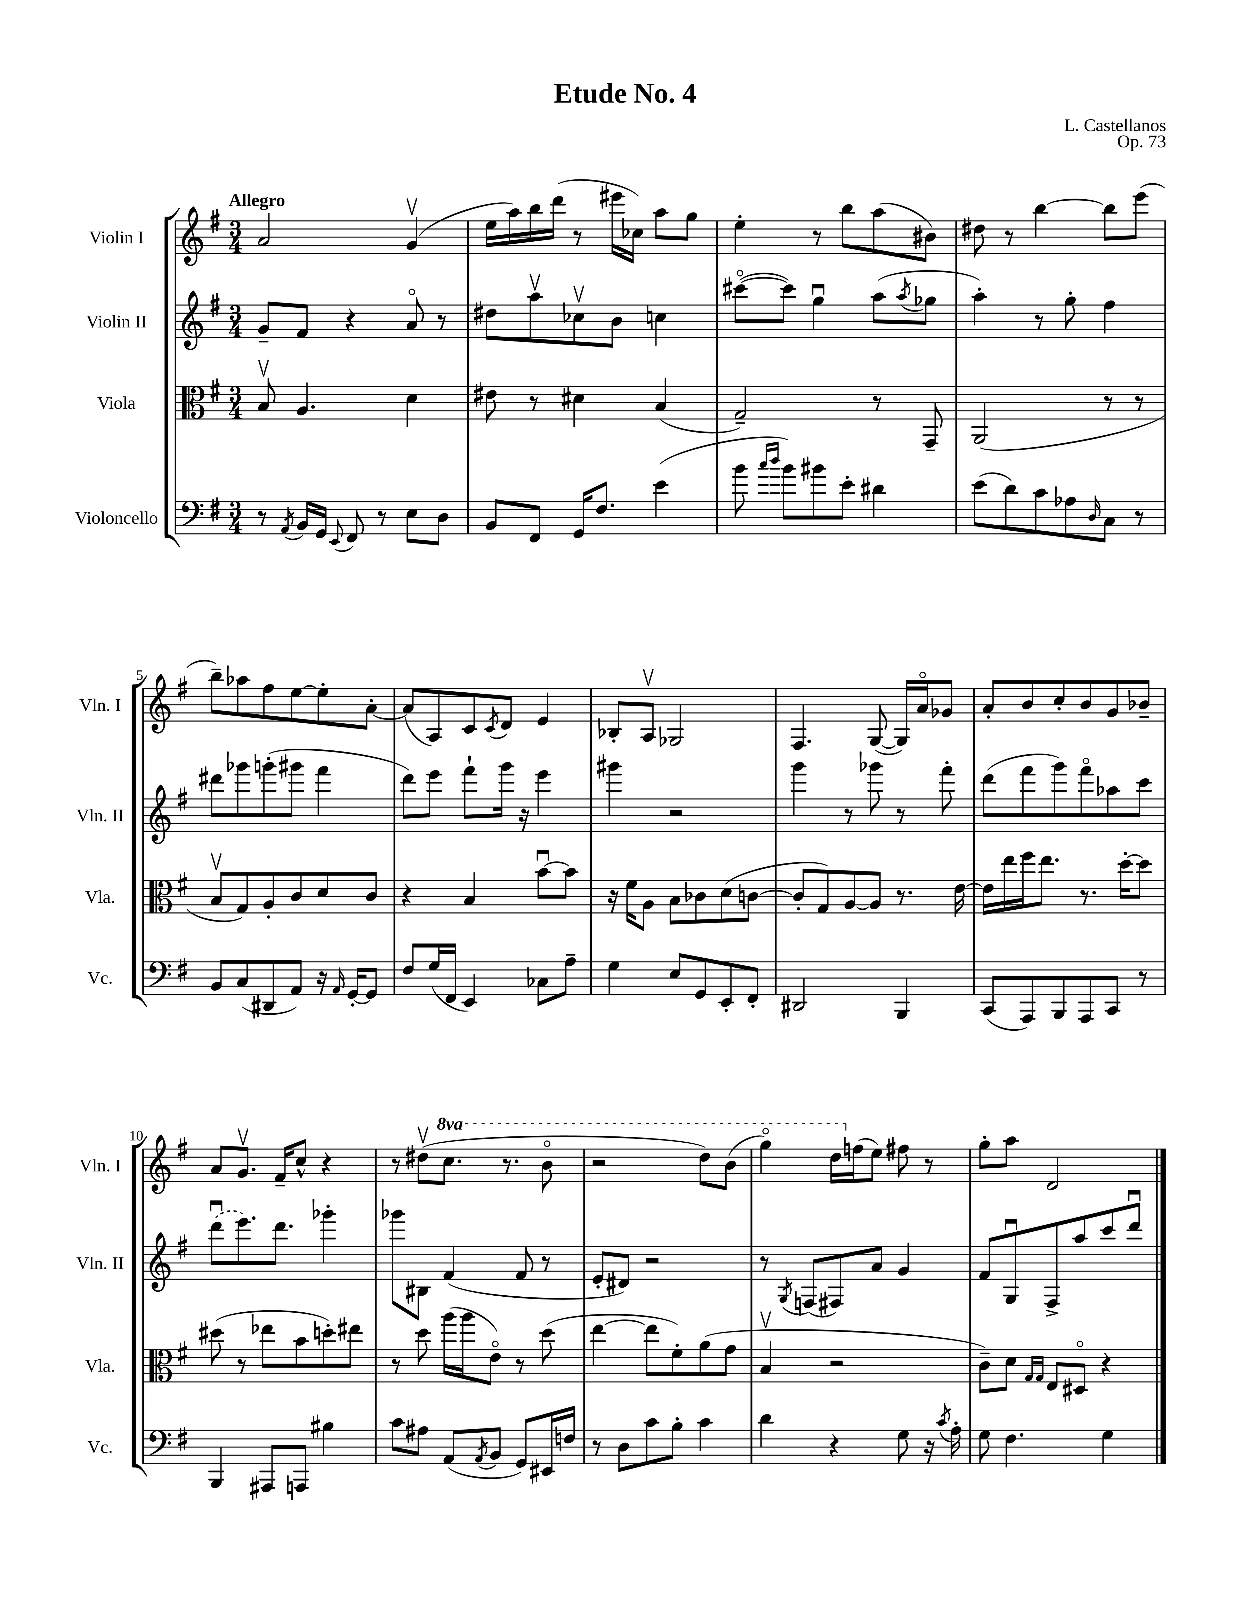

**kern	**kern	**kern	**kern
*part4	*part3	*part2	*part1
*staff4	*staff3	*staff2	*staff1
*I"Violoncello	*I"Viola	*I"Violin II	*I"Violin I
*I'Vc.	*I'Vla.	*I'Vln. II	*I'Vln. I
*clefF4	*clefC3	*clefG2	*clefG2
*k[f#]	*k[f#]	*k[f#]	*k[f#]
*M3/4	*M3/4	*M3/4	*M3/4
=1	=1	=1	=1
!	!	!	!LO:TX:a:B:t=Allegro
8r	8Bv/	8g~/L	2a/
8qAA/	.	.	.
16BB/LL	4.A/	8f#/J	.
16GG/JJ	.	.	.
8qqEE/	.	.	.
8FF#/	.	4r	.
8r	.	.	.
8E\L	4d\	8a/	(4gv/
8D\J	.	8r	.
=2	=2	=2	=2
8BB/L	8e#X\	8dd#X\L	16ee\LL
.	.	.	16aa\)
8FF#/J	8r	8aav\	16bb\
.	.	.	(16ddd\JJ
16GG/KL	4d#X\	8cc-Xv\	8r
8.F#/J	.	.	.
.	.	8b\J	16eee#X\LL
.	.	.	16cc-X\JJ)
(4e\	(4B/	4ccn\	8aa\L
.	.	.	8gg\J
=3	=3	=3	=3
8b\	2G~/)	([8ccc#X\L	4ee'\
16qqcc/LL	.	.	.
16qqdd/JJ	.	.	.
8b\L)	.	8ccc#\J])	.
8b#X\	.	4ggu\	8r
8e'\J	.	.	8bb\L
4d#X\	8r	(8aa\L	(8aa\
.	.	8qaa/	.
.	8GG~/	8gg-X\J	8b#X\J)
=4	=4	=4	=4
(8e\L	(2AA/	4aa'\)	8dd#X\
8d\)	.	.	8r
8c\	.	8r	[4bb\
8A-X\	.	8gg'\	.
16qqD/	.	.	.
8C\J	8r	4ff#\	8bb\L]
8r	8r	.	(8eee\J
!!LO:LB:g=z
=5	=5	=5	=5
8BB/L	8Bv/L	8ddd#X\L	8bb~\L)
(8C/	8G/)	8ggg-X\	8aa-X\
8DD#X/	8A'/	(8gggn'\	8ff#\
8AA/J)	8c/	8ggg#X\J	[8ee\
16r	8d/	4fff#\	8ee'\]
16qqAA/	.	.	.
[16GG'/KL	.	.	.
8GG/J]	8c/J	.	[8a'\J
=6	=6	=6	=6
8F#/L	4r	8ddd\L)	(8a/L]
(16G/L	.	8eee\J	8A/)
16FF#/JJ	.	.	.
4EE/)	4B/	8fff#`\L	8c/
.	.	.	8qc/
.	.	16ggg\Jk	8d/J
.	.	16r	.
8C-X\L	[8bu\L	4eee\	4e/
8A~\J	8b\J]	.	.
=7	=7	=7	=7
4G\	16r	4ggg#X\	8B-X'/L
.	16f#\KL	.	.
.	8A\J	.	8Av/J
8E/L	8B\L	2r	2G-X/
8GG/	8c-X\	.	.
8EE'/	(8d\	.	.
8FF#'/J	[8cn\J	.	.
=8	=8	=8	=8
2DD#X/	8c'/L]	4ggg\	4.F#/
.	8G/)	.	.
.	[8A/	8r	.
.	8A/J]	8ggg-X\	([8G/
4BBB/	8.r	8r	16G/LL])
.	.	.	16a/J
.	.	8fff#'\	8g-X/J
.	[16e\	.	.
=9	=9	=9	=9
(8CC/L	16e\LL]	(8ddd\L	8a'/L
.	16ee\	.	.
8AAA/)	16ff#\J	8fff#\	8b/
.	8.ee\J	.	.
8BBB/	.	8ggg\)	8cc'/
8AAA/	8.r	8fff#\	8b/
8CC/J	.	8aa-X\	8g/
.	[16dd'\KL	.	.
8r	8dd\J]	8ccc\J	8b-X~/J
!!LO:LB:g=z
=10	=10	=10	=10
4BBB/	(8dd#X\	(8dddu\L	8a/L
.	8r	8.eee\)	8.gv/J
8AAA#X/L	8ee-X\L	.	.
.	.	8.ddd\J	16f#~/KL
8AAAn/J	8b\	.	8cc^^/J
4B#X\	8ddn'\)	4ggg-X'\	4r
.	8ee#X\J	.	.
=11	=11	=11	=11
8c\L	8r	8ggg-X\L	8r
8A#X\J	8dd\	8B#X\J	(8dd#Xv\L
*	*	*	*8va
(8AA/L	(16aa\LL	(4f#/	8.ccc\J
.	16aa\J	.	.
8qAA/	.	.	.
8BB/J	8e\J)	.	.
.	.	.	8.r
8GG/L)	8r	8f#/	.
16EE#X/L	(8dd\	8r	8bb\
16Fn/JJ	.	.	.
=12	=12	=12	=12
8r	[4ee\	8e'/L	2r
8D\L	.	8d#X/J)	.
8c\	8ee\L]	2r	.
8B'\J	8f#'\)	.	.
4c\	(8a\	.	8ddd\L)
.	8g\J	.	(8bb\J
=13	=13	=13	=13
4d\	4Bv/	8r	4ggg\)
.	.	8qG/	.
.	.	(8Fn/L	.
4r	2r	8F#X/)	16ddd\LL
*	*	*	*X8va
.	.	.	(16ffn\J
.	.	8a/J	8ee\J)
8G\	.	4g/	8ff#X\
16r	.	.	8r
8qc/	.	.	.
16A'\	.	.	.
=14	=14	=14	=14
8G\	8c~\L)	8f#/L	8gg'\L
4.F#\	8d\J	8Gu/	8aa\J
.	16qqG/LL	.	.
.	16qqG/JJ	.	.
.	8E/L	8F#^/	2d/
.	8D#X/J	8aa/	.
4G\	4r	8ccc/	.
.	.	8dddu/J	.
==	==	==	==
*-	*-	*-	*-
